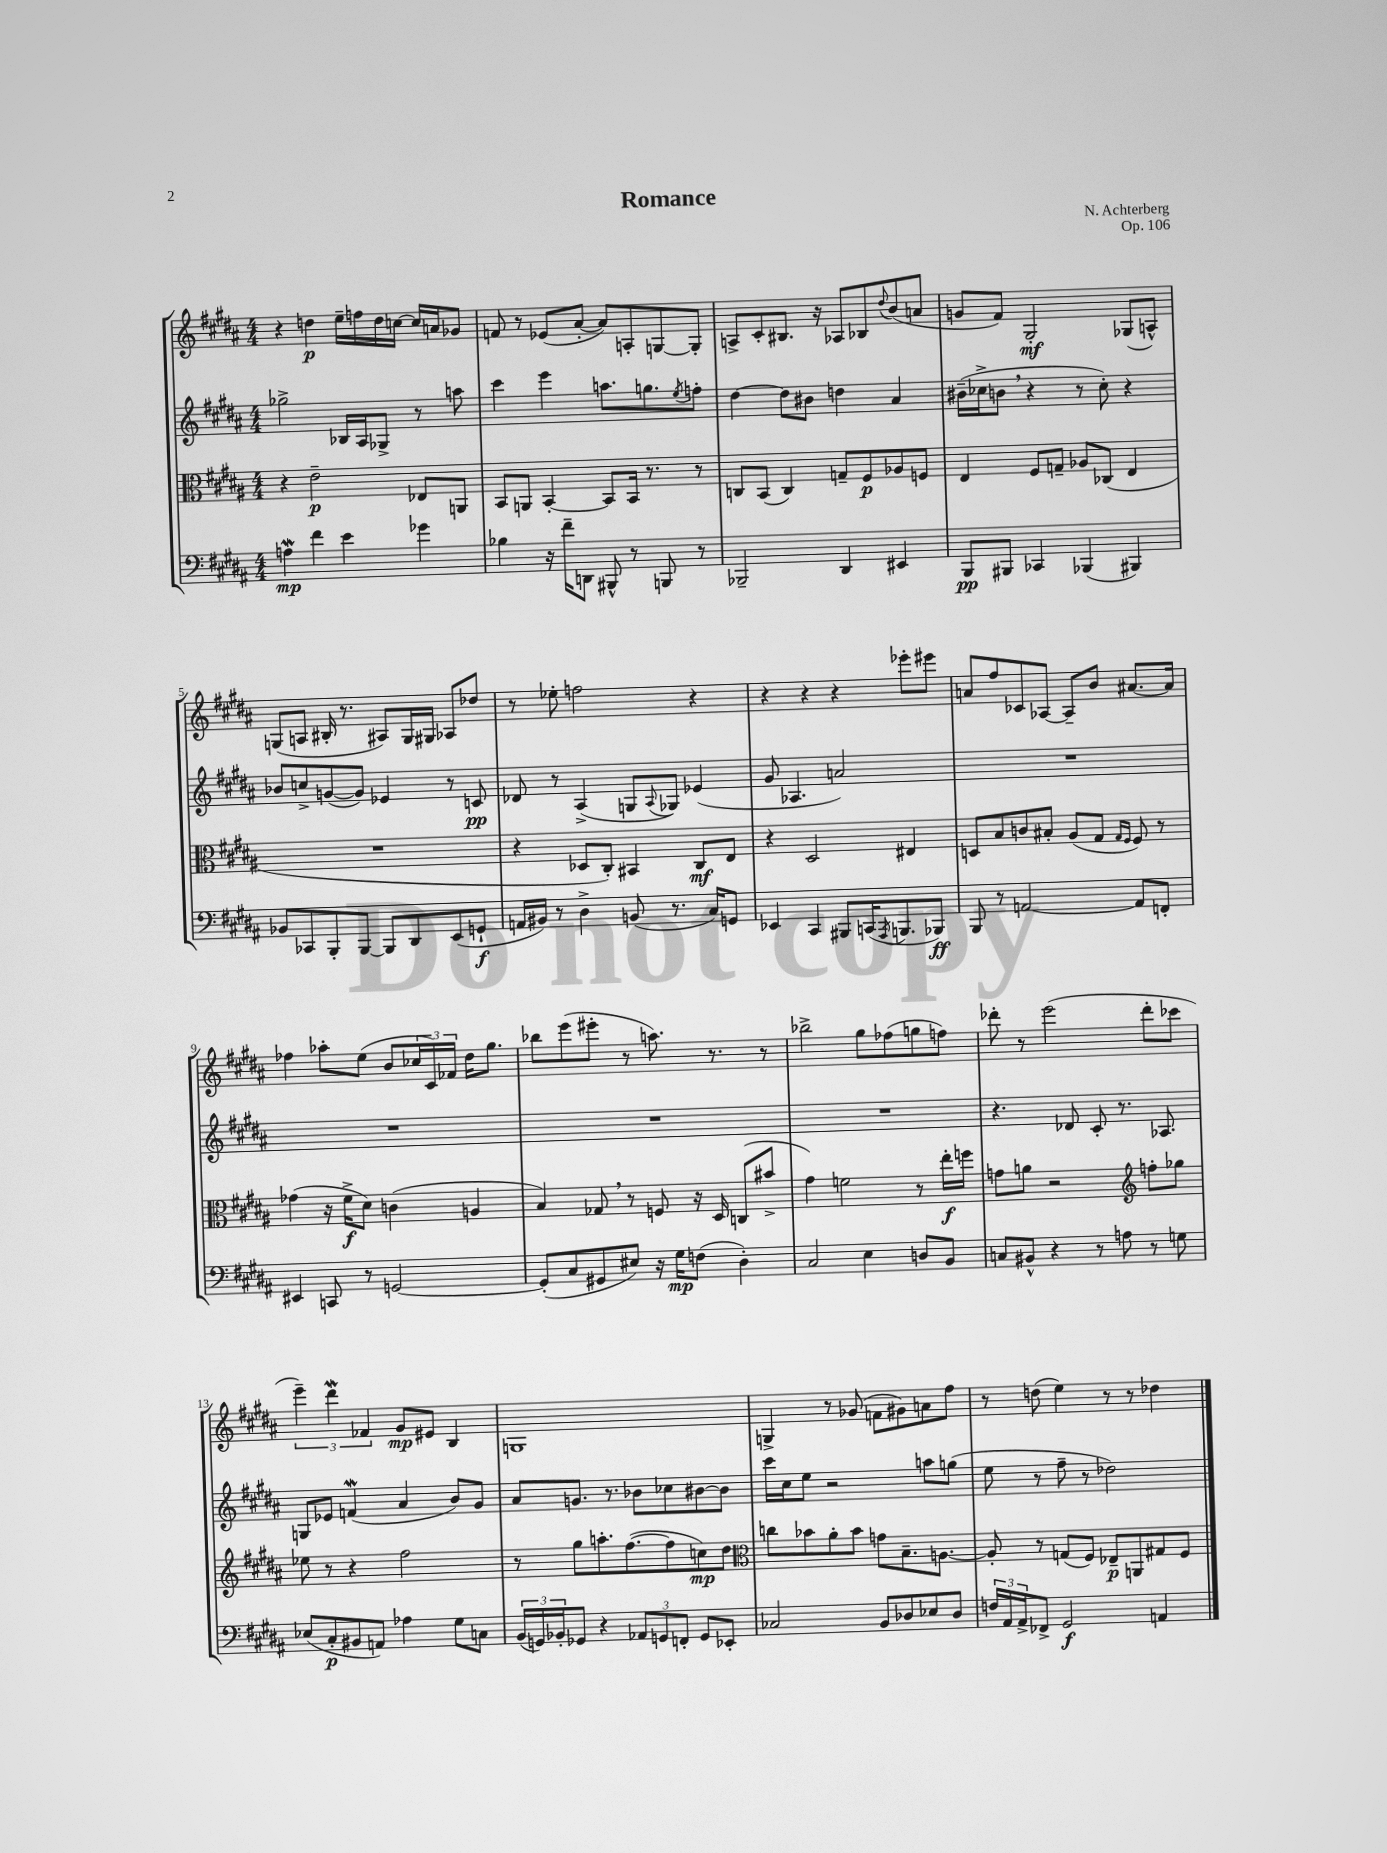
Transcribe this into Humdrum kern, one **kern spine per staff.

**kern	**dynam	**kern	**dynam	**kern	**dynam	**kern	**dynam
*part4	*part4	*part3	*part3	*part2	*part2	*part1	*part1
*staff4	*staff4	*staff3	*staff3	*staff2	*staff2	*staff1	*staff1
*clefF4	*	*clefC3	*	*clefG2	*	*clefG2	*
*k[f#c#g#d#a#]	*	*k[f#c#g#d#a#]	*	*k[f#c#g#d#a#]	*	*k[f#c#g#d#a#]	*
*M4/4	*	*M4/4	*	*M4/4	*	*M4/4	*
=1	=1	=1	=1	=1	=1	=1	=1
4Anw\	mp	4r	.	2gg-X^\	.	4r	.
4f#\	.	2e~\	p	.	.	4ddn\	p
4e\	.	.	.	16B-X/LL	.	16ee~\LL	.
.	.	.	.	16A#/J	.	16ffn\	.
.	.	.	.	8G-X^/J	.	16dd\	.
.	.	.	.	.	.	[16ccn\JJ	.
4g-X\	.	8E-X/L	.	8r	.	16cc/LL]	.
.	.	.	.	.	.	16an/J	.
.	.	8AAn/J	.	8aan\	.	8g-X/J	.
=2	=2	=2	=2	=2	=2	=2	=2
4B-X\	.	8BB/L	.	4ccc#\	.	8fn/	.
.	.	8AAn/J	.	.	.	8r	.
16r	.	[4BB'/	.	4eee\	.	(8e-X/L	.
16f#~\KL	.	.	.	.	.	.	.
8DDn\J	.	.	.	.	.	[8a#'/J	.
8BBB#X^^/	.	8BB/L]	.	8.aan\L	.	8a#/L])	.
8r	.	16BB/Jk	.	.	.	8An'/	.
.	.	8.r	.	8.ggn\	.	.	.
8BBBn/	.	.	.	.	.	[8Gn/	.
.	.	.	.	8qee/	.	.	.
8r	.	8r	.	8ffn'\J	.	8G'/J]	.
=3	=3	=3	=3	=3	=3	=3	=3
2BBB-X~/	.	8Cn/L	.	[4dd#\	.	8An^/L	.
.	.	(8BB/J	.	.	.	8c#'/	.
.	.	4C/)	.	8dd#\L]	.	8.B#X/J	.
.	.	.	.	8b#X\J	.	.	.
.	.	.	.	.	.	16r	.
4DD#/	.	8Gn~/L	.	4ddn\	.	8A-X/L	.
.	.	8F#/	p	.	.	8B-X/	.
.	.	.	.	.	.	8qqdd#/	.
4EE#X/	.	8A-X/	.	4a#/	.	(8b/	.
.	.	8Fn/J	.	.	.	8an/J	.
=4	=4	=4	=4	=4	=4	=4	=4
8BBB/L	pp	4E/	.	(16b#X~\LL	.	8gn/L	.
.	.	.	.	16cc-X^\J	.	.	.
8BBB#X/J	.	.	.	8bn,\J	.	8f#/J)	.
4CC-X/	.	8F#/L	.	4r	.	2G#'/	mf
.	.	8Gn~/J	.	.	.	.	.
(4BBB-X/	.	8A-X/L	.	8r	.	.	.
.	.	(8C-X/J	.	8cc-'\)	.	.	.
4BBB#X/)	.	4E/	.	4r	.	(8G-X/L	.
.	.	.	.	.	.	8An^^/J)	.
!!LO:LB:g=z
=5	=5	=5	=5	=5	=5	=5	=5
8BB-X/L	.	1r	.	8b-X/L	.	(8Gn/L	.
8CC-X/	.	.	.	8ccn^/	.	8An/J	.
8BBB'/	.	.	.	([8gn/	.	16B#X'/	.
.	.	.	.	.	.	8.r	.
[8BBB/J	.	.	.	8g/J])	.	.	.
8BBB/L]	.	.	.	4e-X/	.	8A#X/L)	.
8DD#/	.	.	.	.	.	16G/L	.
.	.	.	.	.	.	16G#X/JJ	.
(8EE/	.	.	.	8r	.	8A-X/L	.
8GGn`/J	f	.	.	8cn/	pp	8dd-X/J	.
=6	=6	=6	=6	=6	=6	=6	=6
16AAn/LL	.	4r	.	8d-X/	.	8r	.
16BB#X/JJ)	.	.	.	.	.	.	.
8r	.	.	.	8r	.	8ee-X'\	.
4D#^\	.	8D-X/L	.	(4A#^/	.	2ffn\	.
.	.	8C#'/J)	.	.	.	.	.
(8BBn/	.	4BB#X/	.	8Gn/L	.	.	.
.	.	.	.	8qqA#/	.	.	.
8.r	.	.	.	8G-X/J)	.	.	.
.	.	8C#/L	mf	(4e-X/	.	4r	.
16C#/KL)	.	.	.	.	.	.	.
8GGn/J	.	8E/J	.	.	.	.	.
=7	=7	=7	=7	=7	=7	=7	=7
4EE-X/	.	4r	.	8g#/	.	4r	.
.	.	.	.	4.A-X/	.	.	.
4CC#/	.	2D#/	.	.	.	4r	.
8BBB#X/L	.	.	.	2an/)	.	4r	.
(16CCn/K	.	.	.	.	.	.	.
8qAAA#/	.	.	.	.	.	.	.
8.BBBn/	.	.	.	.	.	.	.
.	.	4E#X/	.	.	.	8eee-X'\L	.
8BBB-X/J)	ff	.	.	.	.	8eee#X\J	.
=8	=8	=8	=8	=8	=8	=8	=8
8BBB/	.	8Dn/L	.	1r	.	8an/L	.
8r	.	8B/	.	.	.	8ff#/	.
[2AAn/	.	8cn/	.	.	.	8c-X/	.
.	.	8B#X'/J	.	.	.	[8A-X/J	.
.	.	(8A#/L	.	.	.	8A-~/L]	.
.	.	8G#/J	.	.	.	8b/J	.
.	.	16qqG#/LL	.	.	.	.	.
.	.	16qqF#/JJ	.	.	.	.	.
8AA/L]	.	8F#/)	.	.	.	[8.a#X/L	.
8FFn'/J	.	8r	.	.	.	.	.
.	.	.	.	.	.	16a#/Jk]	.
!!LO:LB:g=z
=9	=9	=9	=9	=9	=9	=9	=9
4EE#X/	.	(4g-X\	.	1r	.	4ff-X\	.
8CCn/	.	16r	.	.	.	8aa-X'\L	.
.	.	16f#^\KL	f	.	.	.	.
8r	.	8d#\J)	.	.	.	(8ee\J	.
[2GGn/	.	(4cn\	.	.	.	8b/L	.
.	.	.	.	.	.	24cc-X/L	.
.	.	.	.	.	.	24c#/)	.
.	.	.	.	.	.	24f-X/JJ	.
.	.	4An/	.	.	.	16dd#\KL	.
.	.	.	.	.	.	8.gg#\J	.
=10	=10	=10	=10	=10	=10	=10	=10
(8GG'/L]	.	4B/)	.	1r	.	8bb-X\L	.
8C#/	.	.	.	.	.	(8eee\	.
8GG#X/	.	8G-X,/	.	.	.	8eee#X'\J	.
8E#X/J)	.	8r	.	.	.	8r	.
16r	.	8Fn/	.	.	.	8.aan\)	.
16G#\KL	mp	.	.	.	.	.	.
(8Fn\J	.	16r	.	.	.	.	.
.	.	16D#/	.	.	.	8.r	.
4D#'\)	.	(8Cn/L	.	.	.	.	.
.	.	8b#X^/J	.	.	.	8r	.
=11	=11	=11	=11	=11	=11	=11	=11
2C#/	.	4g#\)	.	1r	.	2bb-X^\	.
.	.	2fn\	.	.	.	.	.
4E\	.	.	.	.	.	8gg#\L	.
.	.	.	.	.	.	(8ff-X\	.
8Dn/L	.	8r	.	.	.	8ggn\	.
8BB/J	.	16ee'\LL	f	.	.	8ffn\J)	.
.	.	16ffn\JJ	.	.	.	.	.
=12	=12	=12	=12	=12	=12	=12	=12
8Cn/L	.	8gn\L	.	4.r	.	8ddd-X'\	.
8BB#X^^/J	.	8an\J	.	.	.	8r	.
4r	.	2r	.	.	.	(2eee\	.
.	.	.	.	8d-X/	.	.	.
8r	.	.	.	8c#'/	.	.	.
8An\	.	.	.	8.r	.	.	.
*	*	*clefG2	*	*	*	*	*
8r	.	8ffn'\L	.	.	.	8ddd-'\L	.
.	.	.	.	8.A-X/	.	.	.
8Gn\	.	8gg-X\J	.	.	.	8ccc-X\J	.
!!LO:LB:g=z
=13	=13	=13	=13	=13	=13	=13	=13
(8E-X/L	.	8ee-X\	.	8Gn/L	.	6eee~\)	.
8C#'/	p	8r	.	8e-X/J	.	.	.
.	.	.	.	.	.	6ddd#W\	.
8BB#X/	.	4r	.	(4fnw/	.	.	.
.	.	.	.	.	.	6f-X/	.
8AAn/J)	.	.	.	.	.	.	.
4A-X\	.	2ff#\	.	4a#/	.	8g#/L	mp
.	.	.	.	.	.	8e#X/J	.
8G#\L	.	.	.	8b/L)	.	4B/	.
8Cn\J	.	.	.	8g#/J	.	.	.
=14	=14	=14	=14	=14	=14	=14	=14
(24BB/LL	.	8r	.	8a#/L	.	1Gn	.
24GGn/)	.	.	.	.	.	.	.
24BB-X'/J	.	.	.	.	.	.	.
8GG-X/J	.	8gg#\L	.	8.gn/J	.	.	.
4r	.	8.aan'\	.	.	.	.	.
.	.	.	.	8.r	.	.	.
.	.	([8.ff#\	.	.	.	.	.
12AA-X/L	.	.	.	8b-X\L	.	.	.
12GGn/	.	.	.	.	.	.	.
.	.	8ff#\]	.	8cc-X\	.	.	.
12FFn'/J	.	.	.	.	.	.	.
8GG/L	.	8ccn\)	mp	[8b#X\	.	.	.
8EE-X'/J	.	8dd#\J	.	8b#\J]	.	.	.
=15	=15	=15	=15	=15	=15	=15	=15
*	*	*clefC3	*	*	*	*	*
2C-X/	.	8ccn\L	.	16ccc#\LL	.	4Gn^/	.
.	.	.	.	16cc#\J	.	.	.
.	.	8b-X\	.	8ee\J	.	.	.
.	.	8a#'\	.	2r	.	8r	.
.	.	8b-\J	.	.	.	(8g-X/	.
8BB/L	.	8gn\L	.	.	.	8fn\L	.
8D-X/	.	8.B~\	.	.	.	8g#X\)	.
8E-X/	.	.	.	8aan\L	.	8an\	.
.	.	[8.An\J	.	.	.	.	.
8D-/J	.	.	.	(8ggn\J	.	8ff#\J	.
=16	=16	=16	=16	=16	=16	=16	=16
24Fn/LL	.	8A'/]	.	8ee\	.	8r	.
24AA#/	.	.	.	.	.	.	.
24AA#^/J	.	.	.	.	.	.	.
8FF-X^/J	.	8r	.	8r	.	(8ddn\	.
2GG#/	f	(8Gn/L	.	8ff#~\	.	4ee\)	.
.	.	8F#/J)	.	8r	.	.	.
.	.	8E-X~/L	p	2dd-X\)	.	8r	.
.	.	8AAn/	.	.	.	8r	.
4AAn/	.	8G#X/	.	.	.	4dd-X\	.
.	.	8F#/J	.	.	.	.	.
==	==	==	==	==	==	==	==
*-	*-	*-	*-	*-	*-	*-	*-
